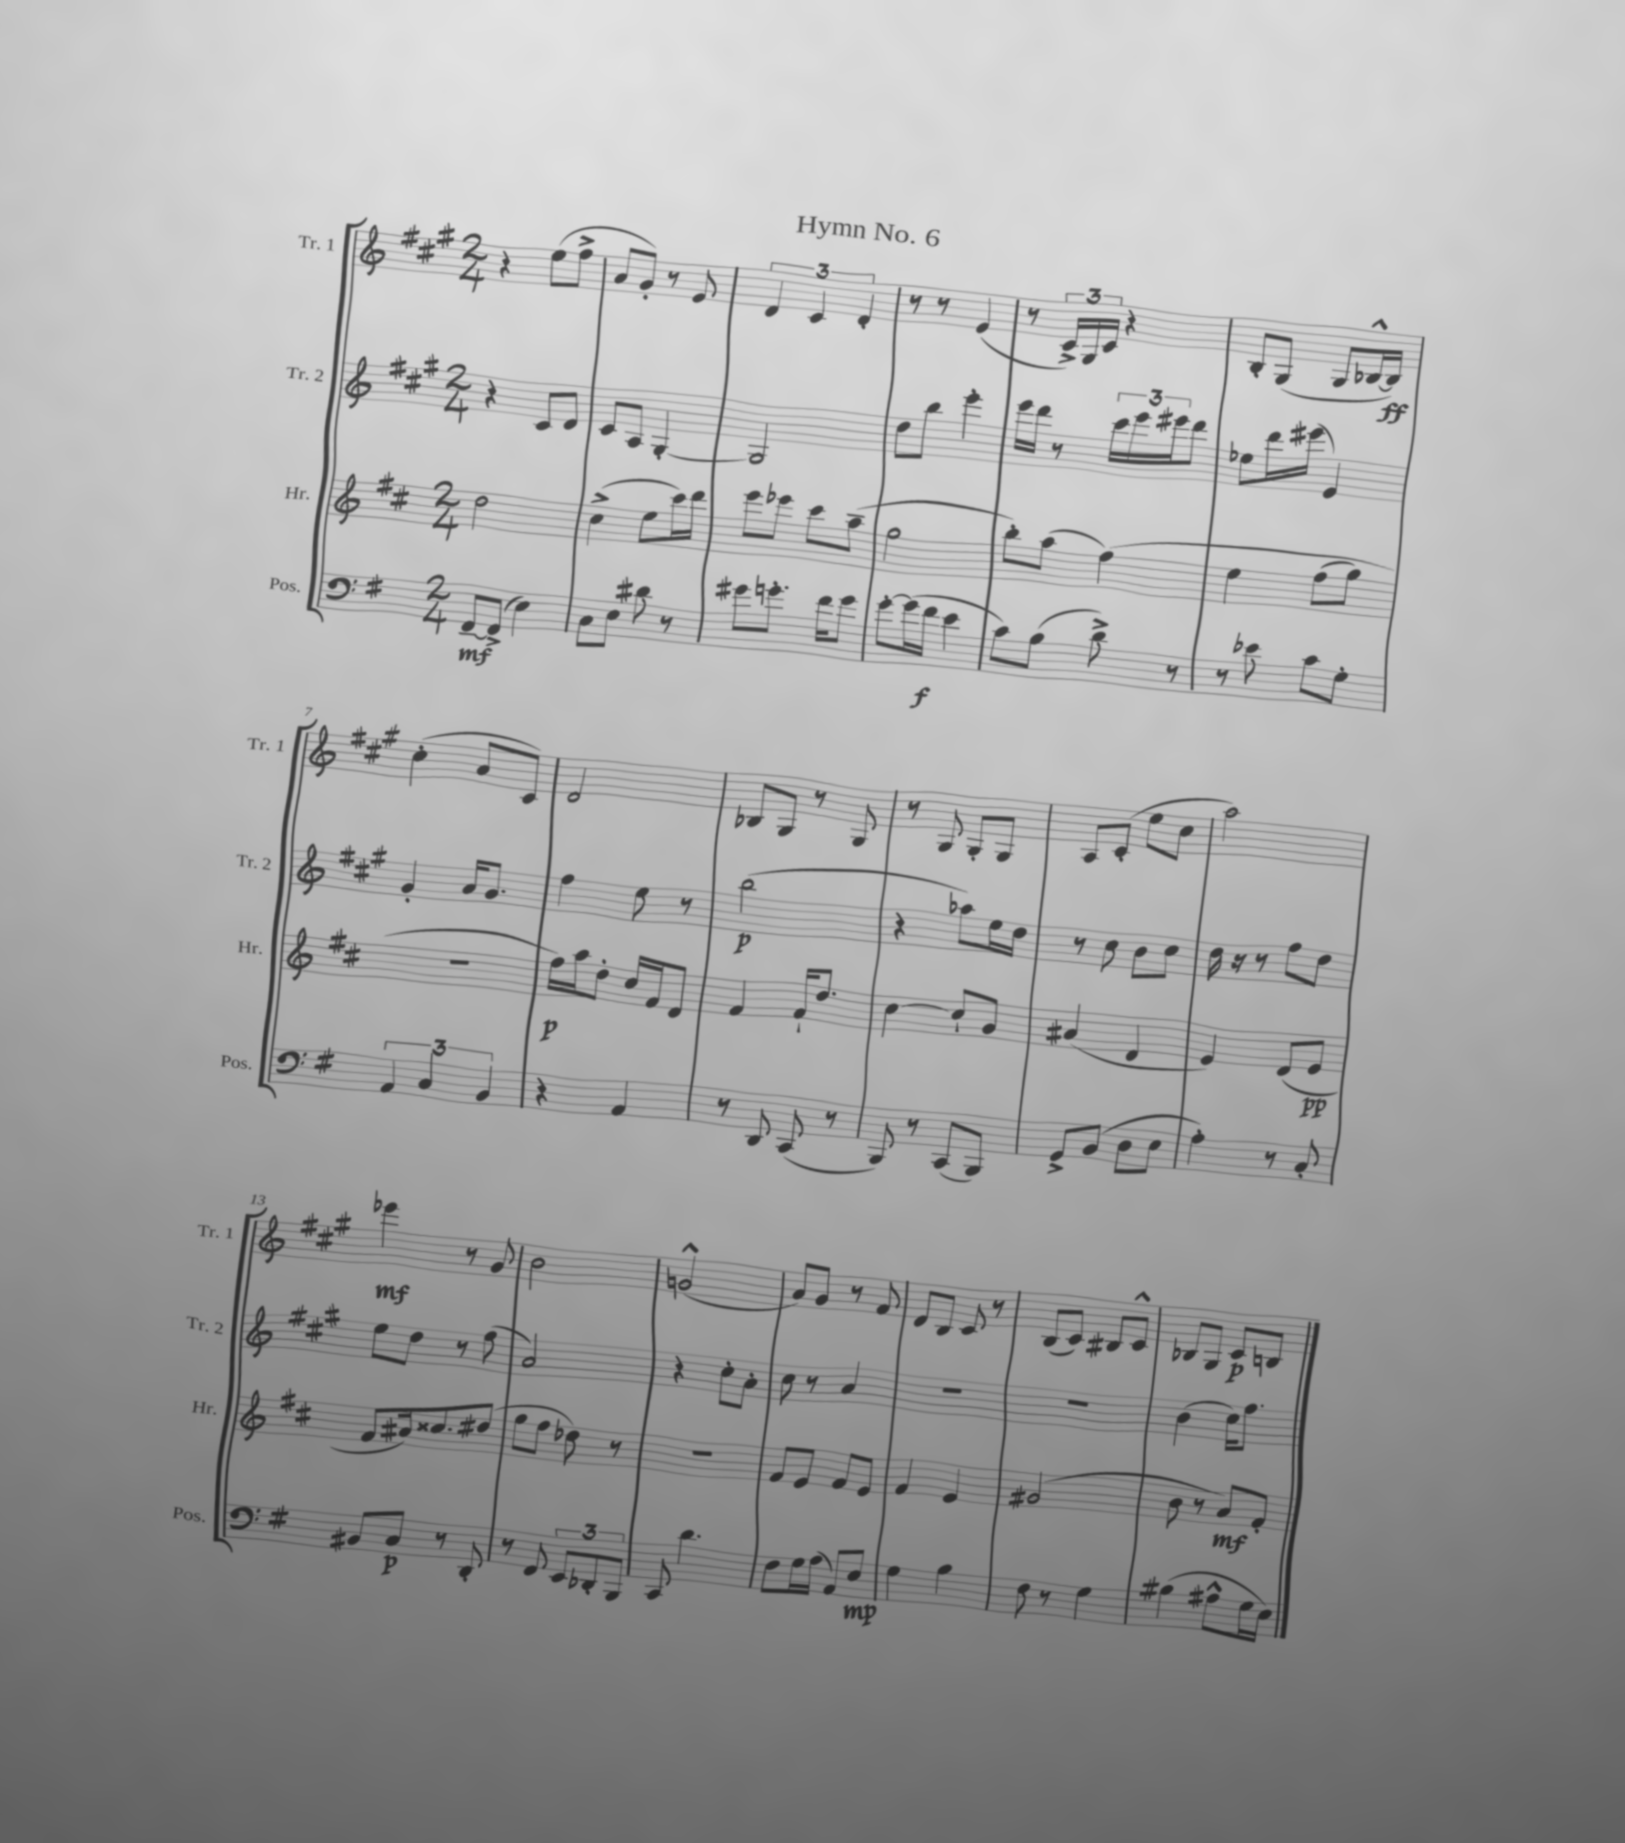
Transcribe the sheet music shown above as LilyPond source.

\header { title = "Hymn No. 6" }
<<
\new StaffGroup <<
\new Staff = "s0" \with { instrumentName = "Tr. 1" shortInstrumentName = "Tr. 1" } {
    \clef treble \key a \major \numericTimeSignature \time 2/4
    r4 e''8( fis''8-> |
    a'8 gis'8-.) r8 e'8 |
    \tuplet 3/2 { d'4 cis'4 d'4-. } |
    r8 r8 e'4( |
    r8 \tuplet 3/2 { cis'16->) gis16 cis'16 } r4 |
    b8-. gis8( gis8 bes16~-^ bes16\ff) |
    cis''4-.( a'8 cis'8) |
    d'2 |
    bes8 gis8 r8 gis8 |
    r8 gis8 gis8-. gis8 |
    a8 cis'8-.( e''8 cis''8 |
    a''2) |
    ees'''4\mf r8 gis'8 |
    b'2 |
    g'2-^( |
    a'8) gis'8 r8 fis'8 |
    d'8 b8 cis'8 r8 |
    b8( cis'8) bis8 cis'8-^ |
    bes8 gis8 cis'8\p b8 \bar "|." |
}
\new Staff = "s1" \with { instrumentName = "Tr. 2" shortInstrumentName = "Tr. 2" } {
    \clef treble \key a \major \numericTimeSignature \time 2/4
    r4 cis'8 d'8 |
    cis'8 a8 gis4~-. |
    gis2 |
    d''8 b''8 e'''4-. |
    e'''16 d'''16 r8 \tuplet 3/2 { cis'''16 e'''16 eis'''16 } d'''8 |
    ees''8 d'''16 eis'''16( e'4) |
    gis'4-. a'16 gis'8. |
    fis''4 e''8 r8 |
    b''2\p( |
    r4 aes''8) e''16 d''16 |
    r8 cis''8 b'8 cis''8 |
    d''16 r16 r8 fis''8 d''8 |
    e''8 d''8 r8 fis''8( |
    a'2) |
    r4 cis''8-. a'8-. |
    cis''8 r8 a'4 |
    R2 |
    r2 |
    b'4( cis''16) fis''8. \bar "|." |
}
\new Staff = "s2" \with { instrumentName = "Hr." shortInstrumentName = "Hr." } {
    \clef treble \key d \major \numericTimeSignature \time 2/4
    d''2 |
    cis''4->( e''8 cis'''16) d'''16 |
    e'''8 ees'''8 cis'''8 a''8--( |
    g''2 |
    b''8-.) a''8( fis''4)\( |
    e''4 fis''8( g''8) |
    r2 |
    fis''16\p\) a''16 d''8-. cis''16 fis'16 d'8 |
    fis'4 fis'16-! d''8. |
    cis''4~ cis''8-! g'8 |
    ais'4( d'4 |
    e'4) d'8( e'8\pp |
    fis'8 ais'16) cisis''8. dis''8( |
    g''8 fis''8 des''8) r8 |
    R2 |
    fis'8 e'8 fis'8 e'8 |
    fis'4 e'4 |
    gis'2( |
    b'8 r8 a'8\mf) fis'8-. \bar "|." |
}
\new Staff = "s3" \with { instrumentName = "Pos." shortInstrumentName = "Pos." } {
    \clef bass \key g \major \numericTimeSignature \time 2/4
    fis,8~--\mf fis,8->( e4) |
    c8 e8 dis'8 r8 |
    gis'8 g'8.-. fis'16 g'8 |
    g'8~-. g'16( fis'16\f e'4 |
    c'8) b8( d'8->) r8 |
    r8 ees'8 c'8 g8-. |
    \tuplet 3/2 { a,4 c4 b,4 } |
    r4 a,4 |
    r8 d,8 c,8( r8 |
    b,,8) r8 c,8( b,,8) |
    g,8-> b,8( d8 e8 |
    a4-.) r8 c8-. |
    bis,8 c8\p r8 d,8-. |
    r8 fis,8 \tuplet 3/2 { e,8 des,8-. b,,8 } |
    c,8 d'4. |
    fis8 g16 a16( a,8) e8\mp |
    g4 b4 |
    fis8 r8 g4 |
    bis4( ais8-^ g16 e16) \bar "|." |
}
>>
>>
